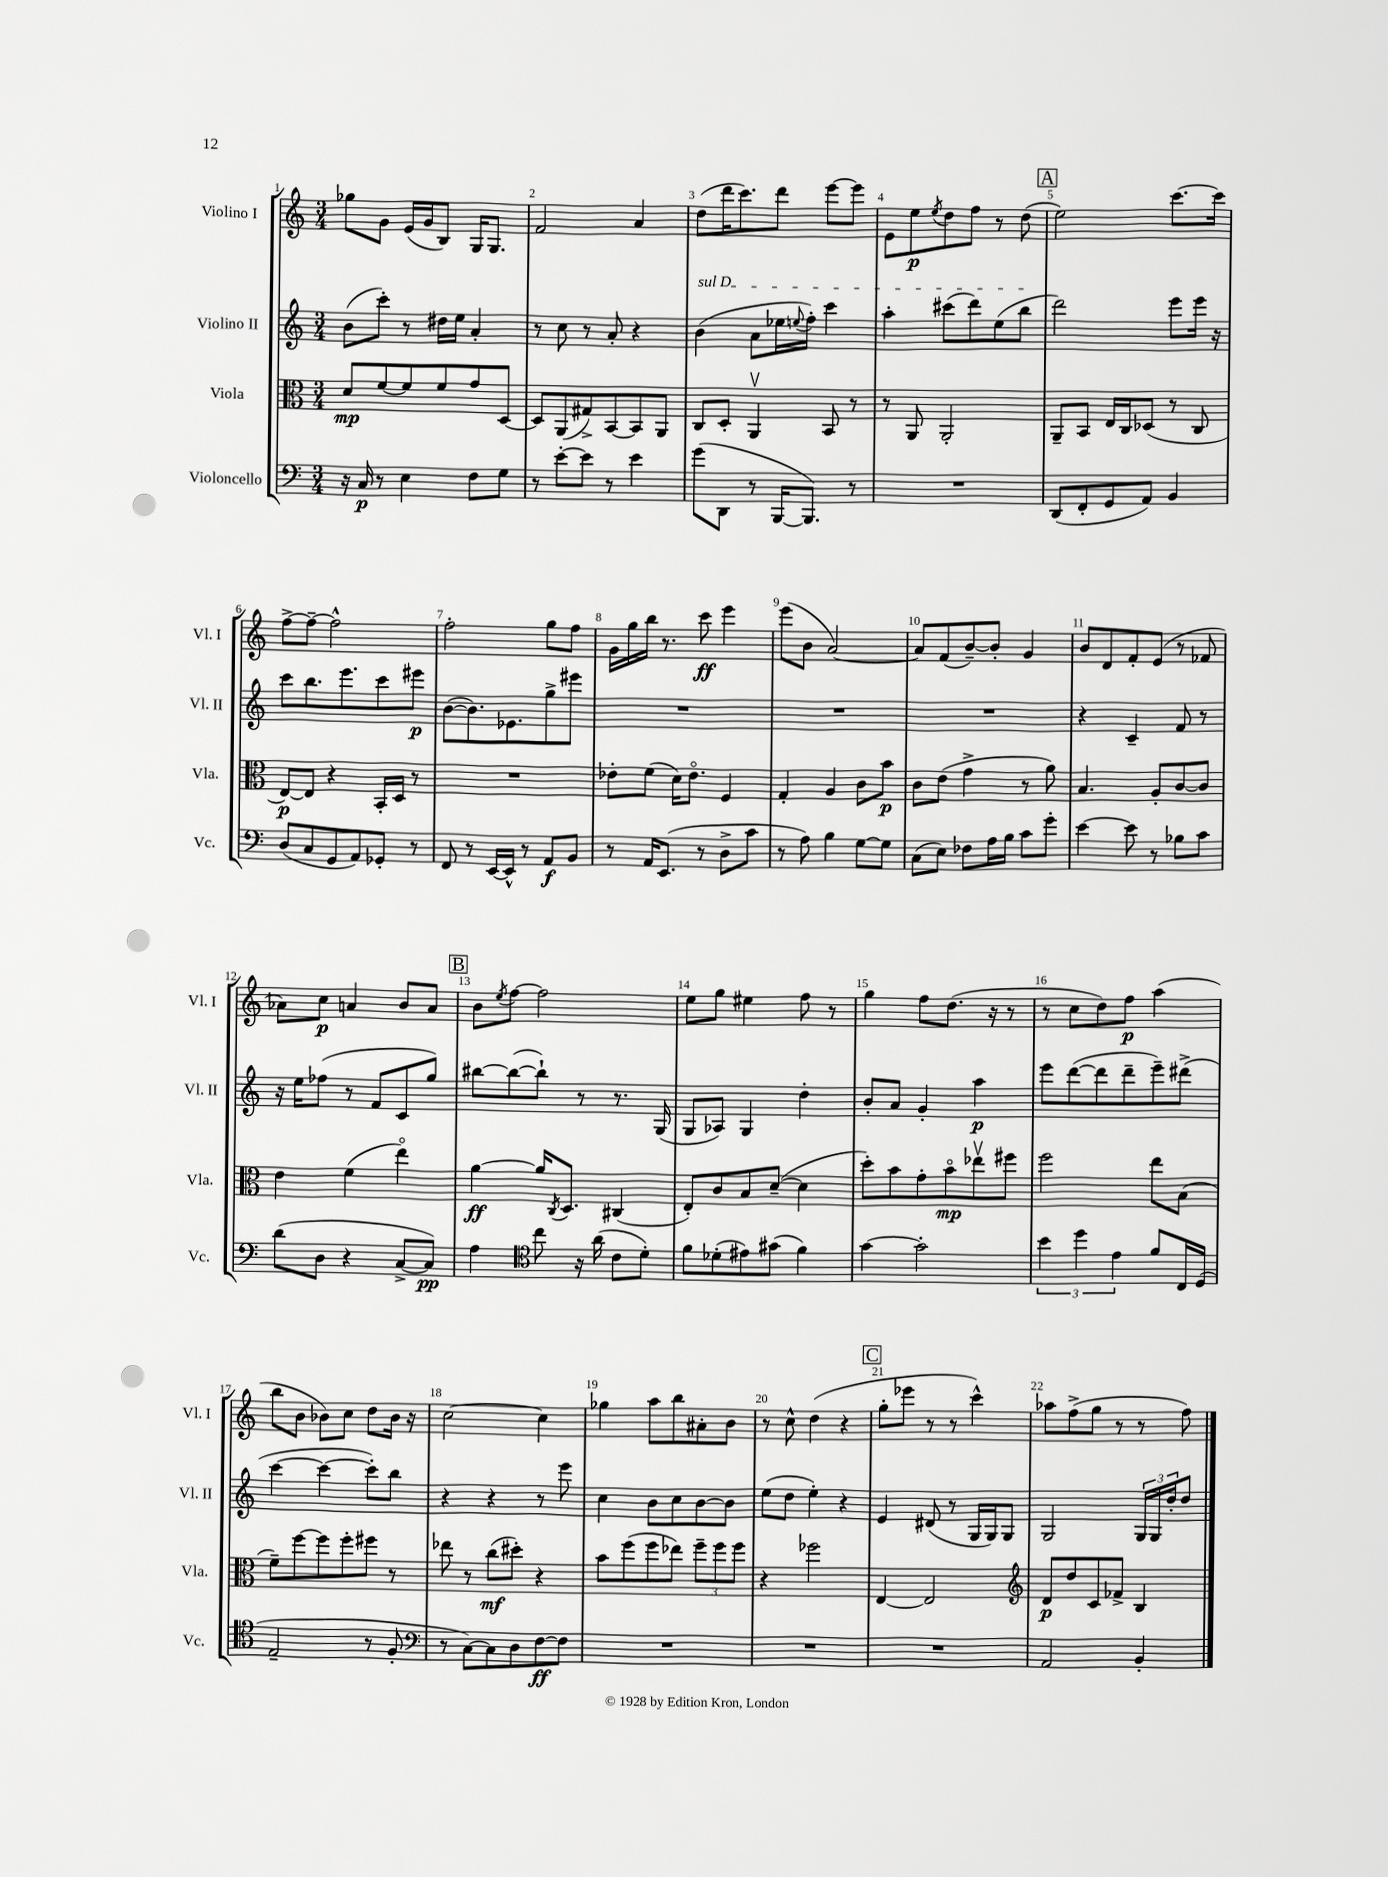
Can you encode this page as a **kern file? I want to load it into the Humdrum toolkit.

**kern	**kern	**kern	**kern
*staff4	*staff3	*staff2	*staff1
*clefF4	*clefC3	*clefG2	*clefG2
*k[]	*k[]	*k[]	*k[]
*M3/4	*M3/4	*M3/4	*M3/4
16r	8d	(8b	8gg-
16C	.	.	.
8r	[8f	8ccc')	8g
4E	8f]	8r	(16e
.	.	.	16g
.	8f	16dd#	8B)
.	.	16ee	.
8F	8g	4a'	16G
.	.	.	8.G
8G	[8D	.	.
=	=	=	=
8r	8D]	8r	2f
[8e'	(8AA	8cc	.
8e]	8G#^)	8r	.
8r	[8BB	8a'	.
4e	8BB]	4r	4a
.	8AA	.	.
=	=	=	=
(8g	8C	(4b	(8dd
8DD	8D'	.	16ddd
.	.	.	8.ccc)
8r	4AAv	8a	.
[16BBB	.	16ee-	8ddd
.	.	8qqee	.
8.BBB])	.	16ff')	.
.	8BB	4ccc	[8eee
8r	8r	.	8eee]
=	=	=	=
2.r	8r	4aa'	8e
.	8AA	.	8ee
.	.	.	8qee
.	2AA'	(8ccc#	8dd
.	.	8ddd)	8ff
.	.	(8ee	8r
.	.	8bb	(8dd
=	=	=	=
(8DD	8AA~	2ddd)	2ee)
8FF'	8BB	.	.
8GG	16E	.	.
.	16C	.	.
8AA)	(8D-	.	.
4BB	8r	8eee	[8.ccc
.	8C	16eee	.
.	.	16r	16ccc]
=	=	=	=
(8D	[8E)	8ccc	[8ff^
8C	8E]	8.bb	8ff~_
8GG	4r	.	2ff^^]
.	.	8.eee	.
8AA)	.	.	.
8GG-'	16BB'	8ccc	.
.	16D	.	.
8r	8r	8eee#	.
=	=	=	=
8FF	2.r	([8b	2ff'
8r	.	8.b])	.
[16EE	.	.	.
16EE^^]	.	8.e-	.
8r	.	.	.
8AA	.	8gg^	8gg
8BB	.	8eee#	8ff
=	=	=	=
8r	8e-'	2.r	16g
.	.	.	16gg
16AA	(8f	.	16bb
(8.EE	.	.	8.r
.	16d)	.	.
.	8.e-o	.	.
8r	.	.	8ccc
8D^	4F	.	4eee
8c	.	.	.
=	=	=	=
8r	4G'	2.r	(8eee
8A)	.	.	8b
4B	4A	.	[2a)
[8G	8c	.	.
8G]	8b	.	.
=	=	=	=
(8C	8c	2.r	8a]
8E)	(8e	.	(8f
8F-	4g^	.	[8b~)
16A	.	.	8b']
16B	.	.	.
8c	8r	.	4g
8g'	8a)	.	.
=	=	=	=
[4e	4.B	4r	8b
.	.	.	8d
8e]	.	4c~	8f'
8r	8A'	.	(8e
8B-	[8c	8f	8r
8c	8c]	8r	8f-
=	=	=	=
(8d	4e	16r	8a-)
.	.	16ee	.
8D	.	(8ff-	8cc
4r	(4f	8r	4a
.	.	8f	.
[8C^	4eeo)	8c	8b
8C])	.	8gg)	8a
=	=	=	=
4A	[4a	[8bb#	8b
.	.	.	8qee
.	.	(8bb#_	[8ff
*clefC4	*	*	*
8cc	16a]	8bb#`])	2ff]
.	8qC	.	.
.	8.D	.	.
16r	.	8r	.
(16a	.	.	.
8c	(4C#	8.r	.
8d')	.	.	.
.	.	(16G	.
=	=	=	=
8f	8E')	8G	8ee
(8d-'	8c	8A-)	8gg
8e#)	8B	4G	4ee#
(8g#	([8d~	.	.
4f)	4d]	4dd'	8ff
.	.	.	8r
=	=	=	=
[4g	8dd')	8b'	4gg
.	8b	8a	.
2g']	8g'	4g'	8ff
.	8bo	.	(8.dd
.	8ee-v	4aa	.
.	.	.	16r
.	8ff#	.	8r
=	=	=	=
6b	2ff	8eee	8r
.	.	([8ddd	8cc
6dd	.	.	.
.	.	8ddd]	8dd)
6e	.	.	.
.	.	8ddd~	8ff
8f	8ee	8eee~)	(4aa
16C	(8B	(8ddd#^	.
(16D	.	.	.
=	=	=	=
2E~	8f~)	[4ccc	8bb
.	[8ff	.	8b
.	8ff]	4ccc_	8b-)
.	8ff'	.	8cc
8r	8ff#	8ccc'])	8dd
8F'	8r	8bb	16b-
.	.	.	16r
=	=	=	=
*clefF4	*	*	*
8r	8ee-	4r	[2cc
[8C)	8r	.	.
8C]	(8cc	4r	.
8D	8dd#')	.	.
[8F	4r	8r	4cc]
8F]	.	8eee	.
=	=	=	=
2.r	8b	4cc	4gg-
.	(8ff	.	.
.	8ff	8b	8aa
.	8ee-)	8cc	8bb
.	12ff~	[8b	8a#'
.	12ff	.	.
.	.	8b]	8b
.	12ff	.	.
=	=	=	=
2.r	4r	(8ee	8r
.	.	8dd	8cc^^
.	2ff-	4ee')	(4dd
.	.	4r	4r
=	=	=	=
2.r	[4E	4e	8gg'
.	.	.	8eee-
.	2E]	(8d#	8r
.	.	8r	8r
.	.	16G	4ccc^^)
.	.	16G)	.
.	.	8G	.
=	=	=	=
*	*clefG2	*	*
2AA	8d	2G	8aa-
.	8dd	.	(8ff^
.	8c	.	8gg
.	8f-^	.	8r
4BB'	4B	24G	8r
.	.	24G	.
.	.	24dd'	.
.	.	8dd	8ff)
==	==	==	==
*-	*-	*-	*-
